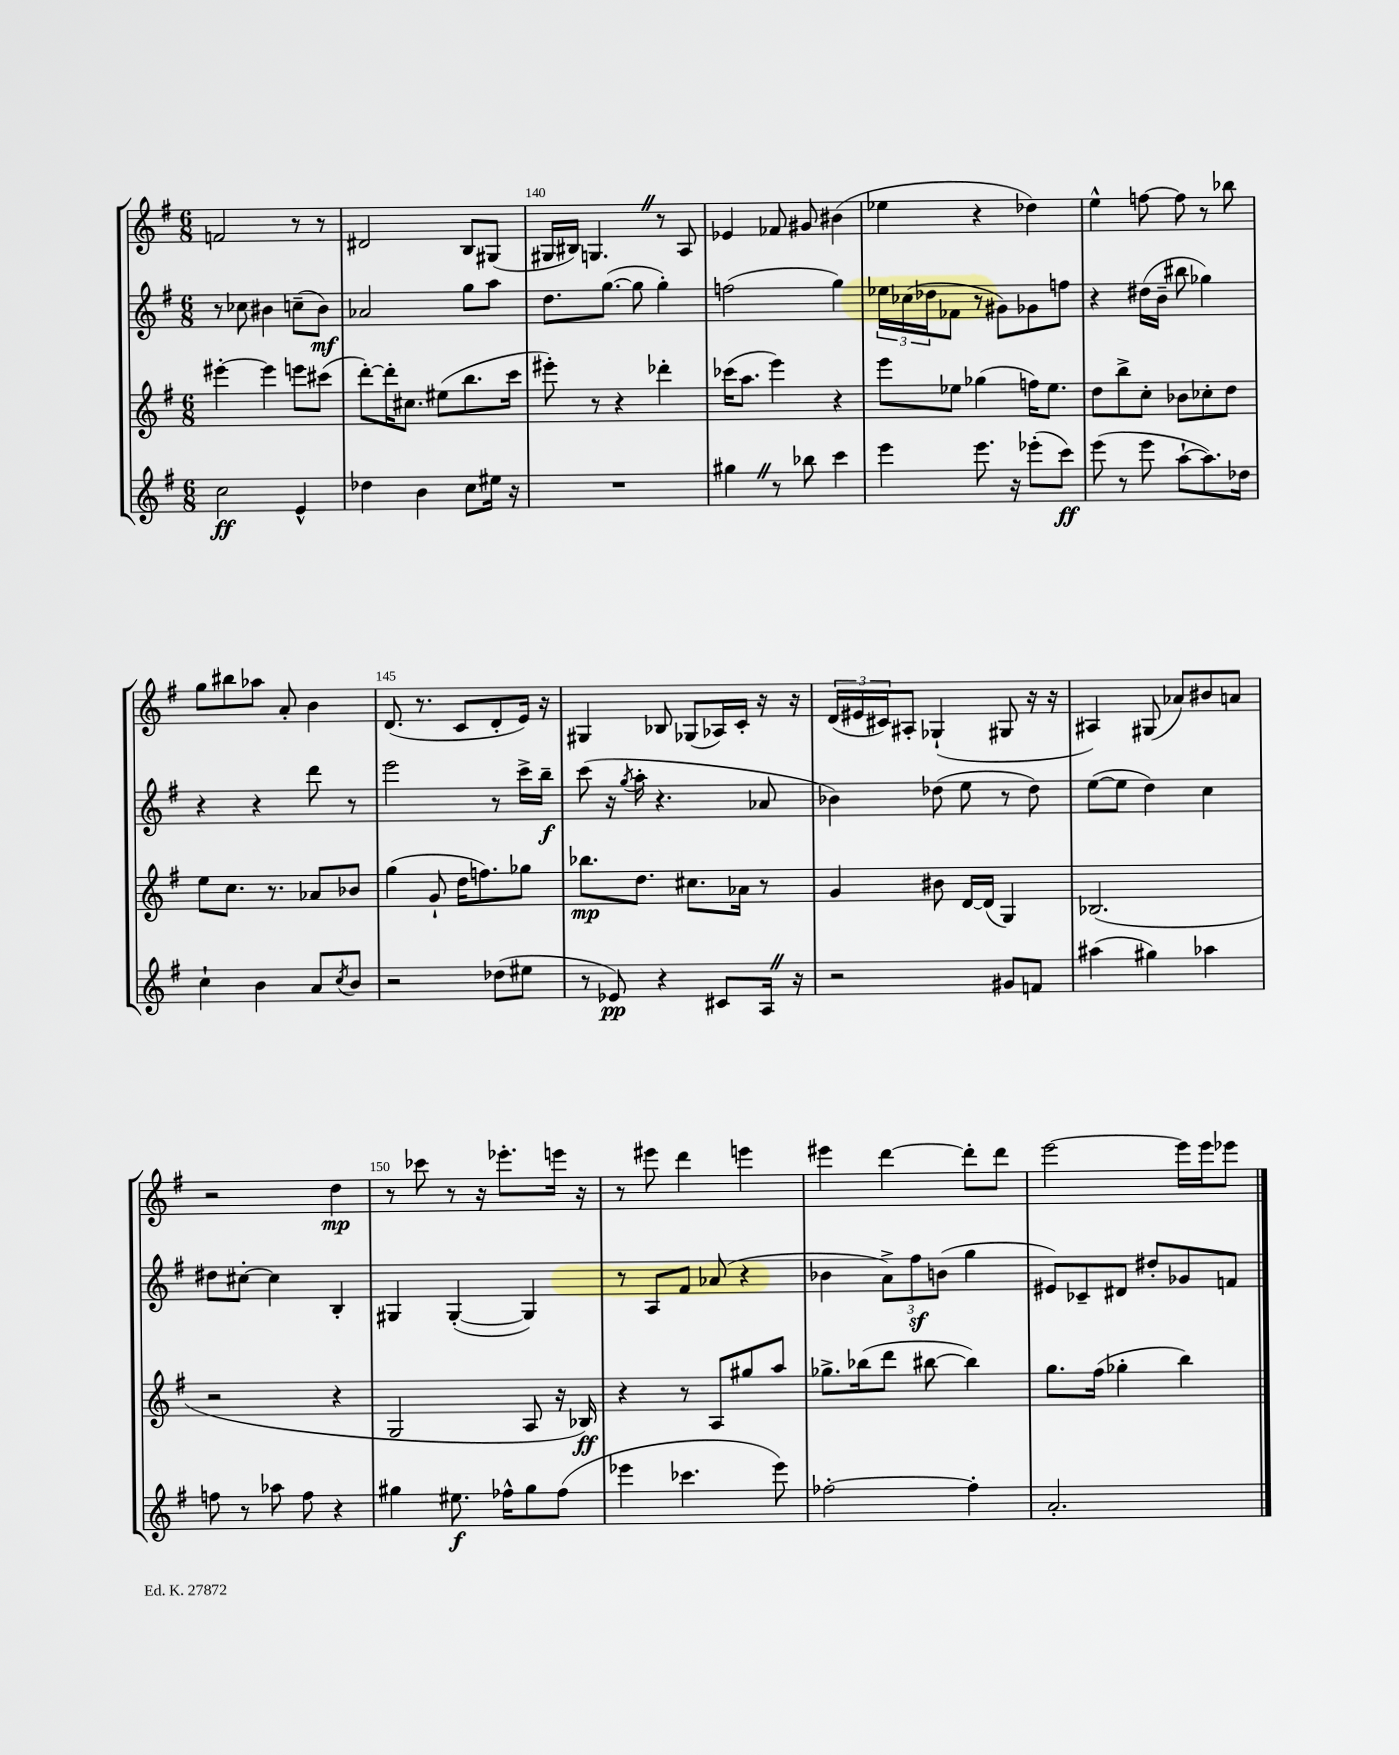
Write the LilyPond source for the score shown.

<<
\new StaffGroup <<
\new Staff = "s0" {
    \clef treble \key g \major \numericTimeSignature \time 6/8
    f'2 r8 r8 |
    dis'2 b8 gis8( |
    gis16 bis16) g4. \once \override BreathingSign.text = \markup { \musicglyph "scripts.caesura.straight" } \breathe r8 a8 |
    ees'4 fes'8 gis'8 bis'4( |
    ees''4 r4 des''4) |
    e''4-^ f''8~ f''8 r8 bes''8 |
    g''8 bis''8 aes''8 a'8-. b'4 |
    d'8.( r8. c'8 d'8-. e'16) r16 |
    gis4 bes8 ges8( aes16) c'16-. r16 r16 |
    \tuplet 3/2 { d'16( eis'16 cis'16) } ais8-. ges4-!( gis8 r16 r16 |
    ais4) gis8( aes'8) bis'8 a'8 |
    r2 d''4\mp |
    r8 ces'''8 r8 r16 ees'''8.-. e'''16 r16 |
    r8 eis'''8 d'''4 e'''4 |
    eis'''4 d'''4~ d'''8-. d'''8 |
    e'''2~ e'''16 e'''16 ees'''8 \bar "|." |
}
\new Staff = "s1" {
    \clef treble \key g \major \numericTimeSignature \time 6/8
    r8 ces''8 bis'4 c''8--( bis'8\mf) |
    aes'2 g''8 a''8 |
    d''8. g''8.~( g''8 g''4-.) |
    f''2( g''4) |
    \tuplet 3/2 { ees''16 ces''16( des''16 } fes'8 r8 gis'8) ges'8 f''8 |
    r4 dis''16( b'16-- bis''8 ges''4) |
    r4 r4 d'''8 r8 |
    e'''2 r8 c'''16-> b''16--\f |
    c'''8( r16 \acciaccatura { g''8 } a''16-. r4. aes'8 |
    bes'4) des''8( e''8 r8 des''8) |
    e''8~( e''8 d''4) c''4 |
    dis''8 cis''8~-. cis''4 b4-. |
    gis4 gis4~-.( gis4) |
    r8 a8 fis'8 aes'8( r4 |
    bes'4 \tuplet 3/2 { a'8->) fis''8\sf b'8( } g''4 |
    eis'8) ces'8-- dis'8 dis''8-. ges'8 f'8 \bar "|." |
}
\new Staff = "s2" {
    \clef treble \key g \major \numericTimeSignature \time 6/8
    eis'''4~-. eis'''4 e'''8 cis'''8( |
    d'''8~-.) d'''16-. cis''8. eis''8( b''8. c'''16 |
    eis'''8-.) r8 r4 des'''4-. |
    ces'''16( a''8. e'''4) r4 |
    e'''8 ees''8 ges''4( f''16) ees''8. |
    d''8 b''8-> c''8-. bes'8 ces''8-. d''8 |
    e''8 c''8. r8. aes'8 bes'8 |
    g''4( g'8-! d''16 f''8.) ges''8 |
    bes''8.\mp d''8. cis''8. aes'16 r8 |
    g'4 bis'8 d'16~ d'16( g4) |
    bes2.( |
    r2 r4 |
    g2 a8 r16 bes16\ff) |
    r4 r8 a8 gis''8 a''8 |
    ges''8.-> bes''16( d'''8 bis''8~ bis''4) |
    g''8. fis''16( ges''4-. b''4) \bar "|." |
}
\new Staff = "s3" {
    \clef treble \key g \major \numericTimeSignature \time 6/8
    c''2\ff e'4-^ |
    des''4 b'4 c''8 eis''16 r16 |
    R2. |
    gis''4 \once \override BreathingSign.text = \markup { \musicglyph "scripts.caesura.straight" } \breathe r8 bes''8 c'''4 |
    e'''4 e'''8. r16 ees'''8-.( c'''8\ff) |
    e'''8( r8 e'''8 a''8~-! a''8.) des''16 |
    c''4-! b'4 a'8 \acciaccatura { c''8 } b'8 |
    r2 des''8( eis''8 |
    r8 ees'8\pp) r4 cis'8 a16 \once \override BreathingSign.text = \markup { \musicglyph "scripts.caesura.straight" } \breathe r16 |
    r2 gis'8 f'8 |
    ais''4( gis''4) aes''4 |
    f''8 r8 aes''8 f''8 r4 |
    gis''4 eis''8.\f fes''16-^ gis''8 fes''8( |
    ees'''4 ces'''4. ees'''8) |
    fes''2~-. fes''4-. |
    a'2.-. \bar "|." |
}
>>
>>
\layout { \context { \Score currentBarNumber = #138 \override BarNumber.break-visibility = ##(#f #t #t) barNumberVisibility = #(every-nth-bar-number-visible 5) } }
